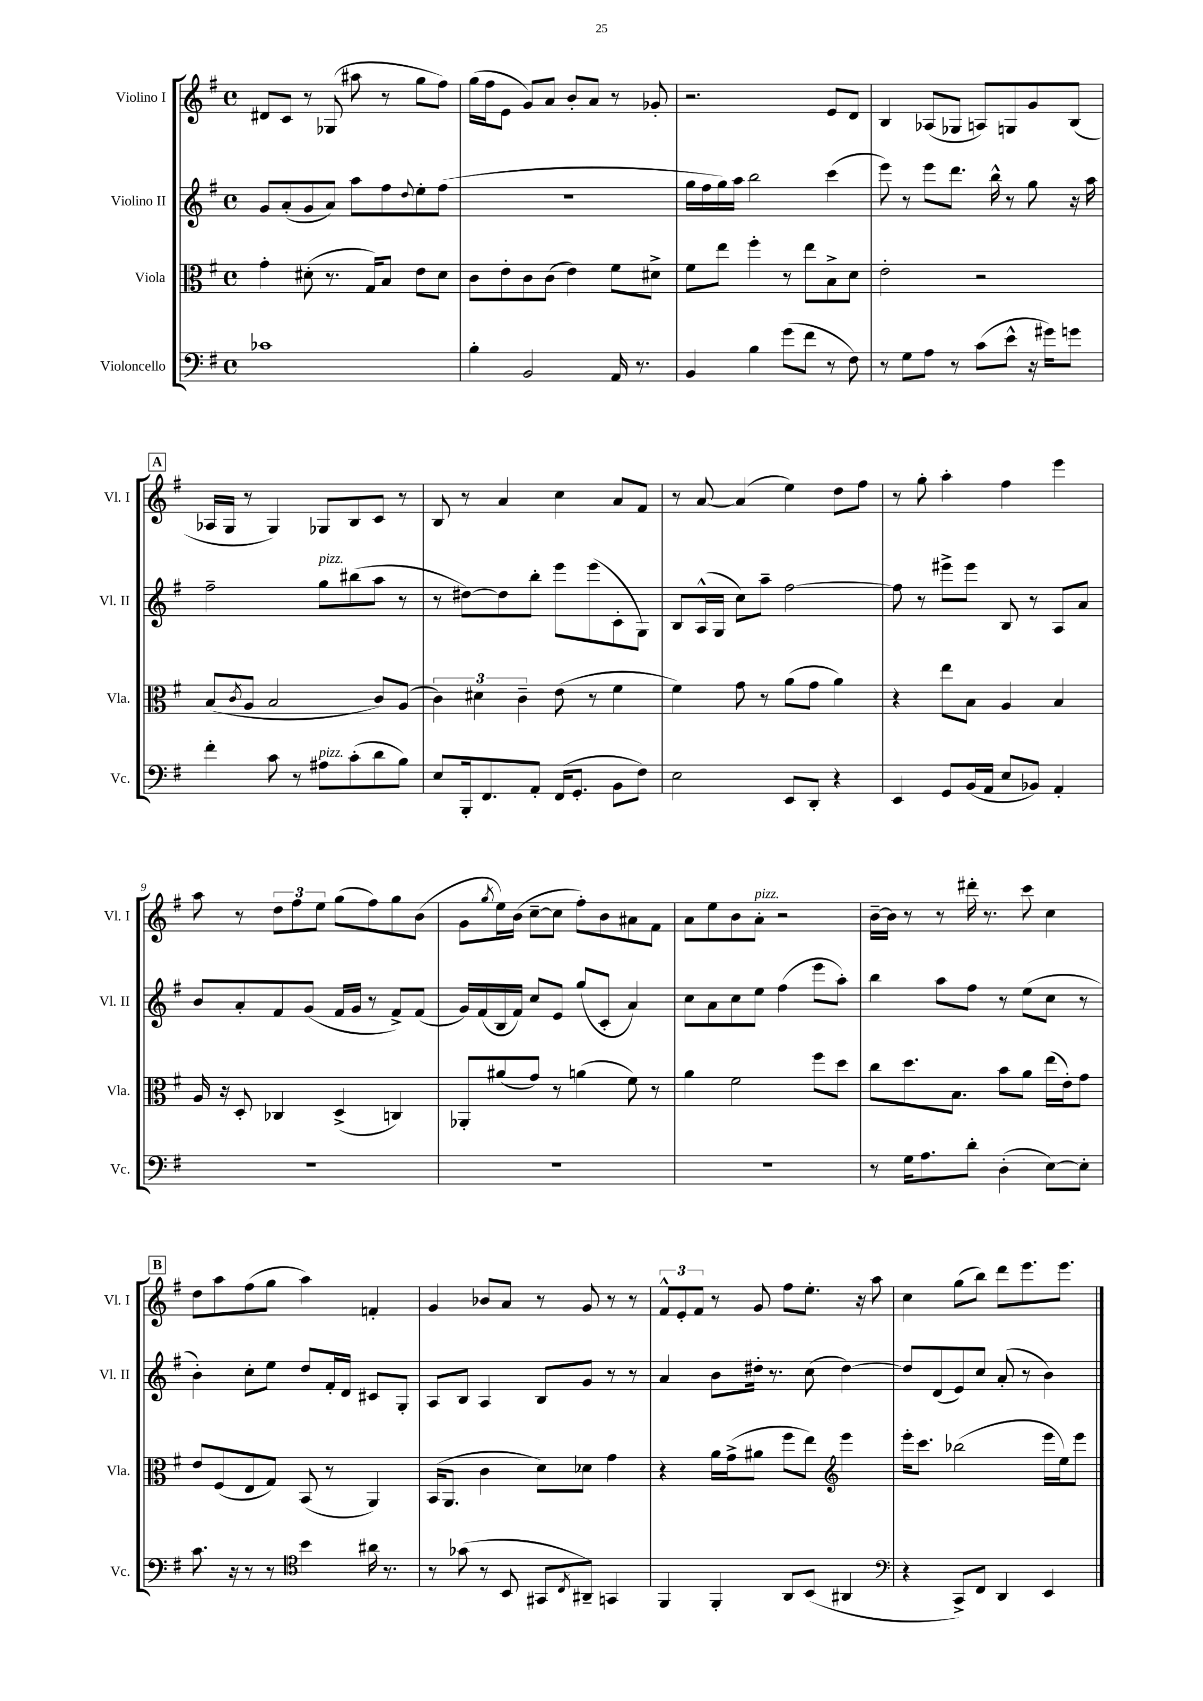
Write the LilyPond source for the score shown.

<<
\new StaffGroup <<
\new Staff = "s0" \with { instrumentName = "Violino I" shortInstrumentName = "Vl. I" } {
    \clef treble \key g \major \defaultTimeSignature \time 4/4
    dis'8 c'8 r8 ges8( ais''8 r8 g''8 fis''8) |
    g''16( fis''16 e'8 g'8) a'8 b'8-. a'8 r8 ges'8-. |
    r2. e'8 d'8 |
    b4 aes8( ges8 a8) g8 g'8 b8( |
    \mark \markup { \box "A" } aes16 g16 r8 g4) ges8 b8 c'8 r8 |
    b8 r8 a'4 c''4 a'8 fis'8 |
    r8 a'8~ a'4( e''4) d''8 fis''8 |
    r8 g''8-. a''4-. fis''4 e'''4 |
    a''8 r8 \tuplet 3/2 { d''8 fis''8 e''8 } g''8( fis''8) g''8 b'8( |
    g'8 \acciaccatura { g''8 } e''16) b'16( c''8~-- c''8 fis''8-.) b'8 ais'8 fis'8 |
    a'8 e''8 b'8 a'8-.^\markup { \italic "pizz." } r2 |
    b'16~-- b'16 r8 r8 dis'''16-. r8. c'''8 c''4 |
    \mark \markup { \box "B" } d''8 a''8 fis''8( g''8 a''4) f'4-. |
    g'4 bes'8 a'8 r8 g'8 r8 r8 |
    \tuplet 3/2 { fis'8-^ e'8-. fis'8 } r8 g'8 fis''8 e''8.-. r16 a''8 |
    c''4 g''8( b''8) d'''8 e'''8. e'''8. \bar "|." |
}
\new Staff = "s1" \with { instrumentName = "Violino II" shortInstrumentName = "Vl. II" } {
    \clef treble \key g \major \defaultTimeSignature \time 4/4
    g'8 a'8-.( g'8 a'8) a''8 fis''8 \appoggiatura { d''8 } e''8-. fis''8( |
    r1 |
    g''16 fis''16 g''16) a''16 b''2 c'''4( |
    e'''8) r8 e'''8 d'''8. b''16-^ r8 g''8 r16 a''16 |
    \mark \markup { \box "A" } fis''2-- g''8^\markup { \italic "pizz." } bis''8( a''8 r8 |
    r8 dis''8~) dis''8 b''8-. e'''8 e'''8( c'8-. g8) |
    b8 a16-^( g16 c''8) a''8-- fis''2~ |
    fis''8 r8 eis'''8-> eis'''8 b8 r8 a8 a'8 |
    b'8 a'8-. fis'8 g'8( fis'16 g'16 r8 fis'8->) fis'8( |
    g'16) fis'16( b16 fis'16) c''8 e'8 g''8( c'8-. a'4) |
    c''8 a'8 c''8 e''8 fis''4( e'''8 a''8-.) |
    b''4 a''8 fis''8 r8 e''8( c''8 r8 |
    \mark \markup { \box "B" } b'4-.) c''8-. e''8 d''8 fis'16-. d'16 cis'8 g8-. |
    a8 b8 a4 b8 g'8 r8 r8 |
    a'4 b'8 dis''16-. r8. c''8( dis''4~) |
    dis''8 d'8( e'8) c''8 a'8-.( r8 b'4) \bar "|." |
}
\new Staff = "s2" \with { instrumentName = "Viola" shortInstrumentName = "Vla." } {
    \clef alto \key g \major \defaultTimeSignature \time 4/4
    g'4-. dis'8-.( r8. g16) b8 e'8 dis'8 |
    c'8 e'8-. c'8 c'8( e'4) fis'8 dis'8-> |
    fis'8 e''8 fis''4-. r8 e''8 b8-> d'8 |
    e'2-. r2 |
    \mark \markup { \box "A" } b8( \acciaccatura { c'8 } a8 b2 c'8) a8( |
    \tuplet 3/2 { c'4) dis'4 c'4-- } e'8( r8 fis'4 |
    fis'4) g'8 r8 a'8( g'8 a'4) |
    r4 e''8 b8 a4 b4 |
    a16 r16 d8-. ces4 d4->( c4) |
    aes,8-. ais'8( g'8) r8 a'4( fis'8) r8 |
    a'4 fis'2 fis''8 d''8 |
    c''8 d''8. b8. b'8 a'8 e''16( e'16-.) g'8 |
    \mark \markup { \box "B" } e'8 fis8( e8 g8) b,8( r8 a,4) |
    b,16( a,8. c'4 d'8) des'8 g'4 |
    r4 a'16 g'16->( ais'8 fis''8 e''8) \clef treble e'''4 |
    e'''16-. c'''8. bes''2( e'''16 e''16) e'''8 \bar "|." |
}
\new Staff = "s3" \with { instrumentName = "Violoncello" shortInstrumentName = "Vc." } {
    \clef bass \key g \major \defaultTimeSignature \time 4/4
    ces'1 |
    b4-. b,2 a,16 r8. |
    b,4 b4 g'8( fis'8 r8 fis8) |
    r8 g8 a8 r8 c'8( e'8-^ r16 gis'16) g'8 |
    \mark \markup { \box "A" } fis'4-. c'8 r8 ais8^\markup { \italic "pizz." } c'8-.( d'8 b8) |
    e8 b,,16-. fis,8. a,8-. fis,16( g,8.-. b,8 fis8) |
    e2 e,8 d,8-. r4 |
    e,4 g,8 b,16( a,16 e8 bes,8) a,4-. |
    R1 |
    R1 |
    R1 |
    r8 g16 a8. d'8-. d4-.( e8~) e8-. |
    \mark \markup { \box "B" } c'8. r16 r8 r8 \clef tenor b'4 ais'16 r8. |
    r8 ges'8( r8 b,8 gis,8 \acciaccatura { c8 } ais,8--) g,4 |
    fis,4 fis,4-. a,8 b,8( ais,4 |
    \clef bass r4 c,8->) fis,8 d,4 e,4 \bar "|." |
}
>>
>>
